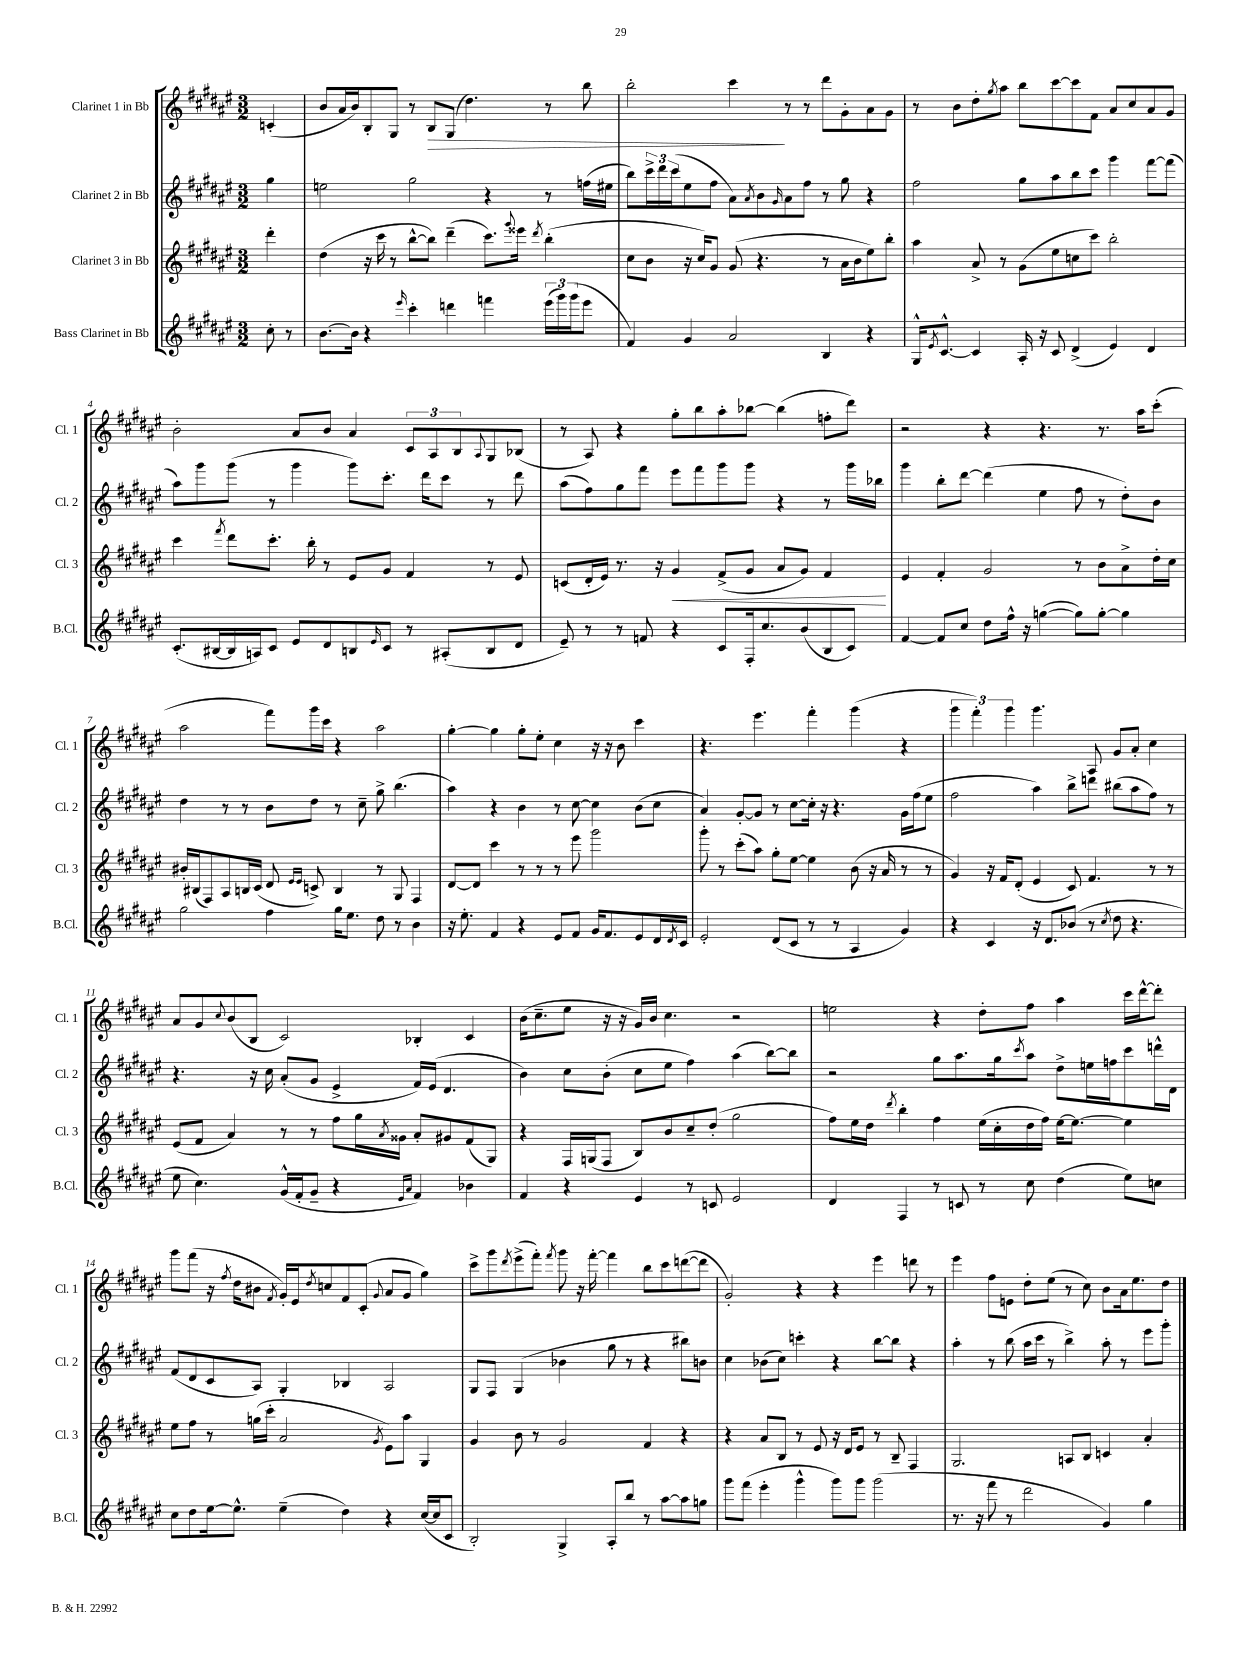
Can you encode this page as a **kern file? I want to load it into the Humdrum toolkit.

**kern	**kern	**kern	**kern
*staff4	*staff3	*staff2	*staff1
*clefG2	*clefG2	*clefG2	*clefG2
*k[f#c#g#d#a#e#]	*k[f#c#g#d#a#e#]	*k[f#c#g#d#a#e#]	*k[f#c#g#d#a#e#]
*M3/2	*M3/2	*M3/2	*M3/2
8cc#'	4ddd#'	4gg#	(4c'
8r	.	.	.
=	=	=	=
[8.b	(4dd#	2ee	8b
.	.	.	16a#
16b]	.	.	16b)
4r	16r	.	8B'
.	16ccc#	.	.
.	8r	.	8G#
16qqeee#	.	.	.
4ccc#'	[8bb^^	2gg#	8r
.	8bb])	.	8B
4ddd	(4ddd#~	.	(8G#
.	.	.	4.dd#)
4fff	8.ccc#)	4r	.
.	8qqggg#	.	.
.	16eee##	.	.
.	8qddd#	.	.
(24eee#	(4bb'	8r	8r
24ggg#)	.	.	.
(24ggg#	.	.	.
8eee#	.	(16ff	8bb
.	.	16ee#	.
=	=	=	=
4f#)	8cc#	8bb)	2bb'
.	8b	24ccc#^	.
.	.	24ddd#	.
.	.	(24ccc#	.
4g#	16r	8ee#	.
.	16cc#)	.	.
.	8g#	8ff#	.
2a#	(8g#	8a#)	4ccc#
.	.	8qa#	.
.	4.r	8b	.
.	.	16qqg#	.
.	.	8a#	8r
.	.	8ff#	8r
4B	8r	8r	8ddd#
.	16a#	8gg#	8g#'
.	16b	.	.
4r	8ee#)	4r	8a#
.	8bb'	.	8g#
=	=	=	=
16G#^^	4aa#	2ff#	8r
8qe#	.	.	.
[8.c#^^	.	.	.
.	.	.	8b
4c#]	8a#^	.	8dd#'
.	.	.	8qgg#
.	8r	.	8aa#
16A#'	(8g#	8gg#	8bb
16r	.	.	.
8c#	8ee#	8aa#	[8ccc#
(4d#^	8cc	8bb	8ccc#]
.	8ccc#)	8ccc#	8f#
4e#)	2bb'	4ggg#	8a#
.	.	.	8cc#
4d#	.	[8fff#	8a#
.	.	(8fff#]	8g#
=	=	=	=
(8.c#'	4ccc#	8aa#)	2b'
.	.	8ggg#	.
[16B#	.	.	.
.	8qfff#	.	.
16B#]	8ddd#	(8ggg#	.
16A)	.	.	.
8c#	8.ccc#'	8r	.
8e#	.	4ggg#	8a#
.	16bb'	.	.
8d#	8r	.	8b
8B	8e#	8ggg#)	4a#
16qqe#	.	.	.
8c#	8g#	8.ccc#'	.
8r	4f#	.	12c#
.	.	16ddd#	.
.	.	.	12A#
(8A#'	.	8ccc#	.
.	.	.	12B
.	.	.	8qqA#
8B	8r	8r	8G#
8d#	8e#	8ddd#	(8B-
=	=	=	=
8e#~)	(8c	(8aa#	8r
8r	16d#'	8ff#)	8A#)
.	16e#)	.	.
8r	8.r	8gg#	4r
8f	.	8fff#	.
.	16r	.	.
4r	4g#	8eee#	8gg#'
.	.	8fff#	8bb
8c#	(8f#^	8ggg#	8aa#'
16F#'	8g#	8ggg#	[8bb-
8.cc#	.	.	.
.	8a#	4r	(4bb-]
(8b	8g#)	.	.
8B	4f#	8r	8ff'
8c#)	.	16ggg#	8ddd#)
.	.	16bb-	.
=	=	=	=
[4f#	4e#	4ggg#	2r
8f#]	4f#'	8bb'	.
8cc#	.	[8ddd#	.
8dd#	2g#	(4ddd#]	4r
16ff#^^	.	.	.
16r	.	.	.
([4gg	.	4ee#	4.r
8gg])	8r	8ff#	.
[8gg'	8b	8r	8.r
4gg]	8a#^	8dd#')	.
.	.	.	16aa#
.	16dd#'	8b	(8ccc#'
.	16cc#	.	.
=	=	=	=
2gg#	16b#'	4dd#	2aa#
.	(16B#	.	.
.	8F#)	.	.
.	8A#	8r	.
.	16B	8r	.
.	(16c#	.	.
4ff#	8d#	8b	8fff#)
.	16qqe#	.	.
.	16qqe#	.	.
.	8c^)	8dd#	16ggg#
.	.	.	16ccc#
16gg#	4B	8r	4r
8.ee#	.	.	.
.	.	8cc#~	.
8dd#	8r	8gg#^	2aa#
8r	8G#	(4.bb	.
4b	4F#	.	.
=	=	=	=
16r	[8d#	4aa#)	[4gg#'
8.ee#'	.	.	.
.	8d#]	.	.
4f#	4ccc#	4r	4gg#]
4r	8r	4b	8gg#'
.	8r	.	8ee#'
8e#	8r	8r	4cc#
8f#	8eee#	[8cc#	.
16g#	2ggg#	4cc#]	16r
8.f#	.	.	16r
.	.	.	8b
8e#	.	(8b	4ccc#
16d#	.	8cc#	.
8qd#	.	.	.
16c#	.	.	.
=	=	=	=
2e#'	8ggg#'	4a#)	4.r
.	8r	.	.
.	(8ccc#'	[8g#'	.
.	8aa#)	8g#]	4.eee#
(8d#	8gg#'	8r	.
8c#	[8ee#	[8cc#	.
8r	4ee#]	16cc#']	4fff#'
.	.	16r	.
8r	.	4.r	.
4A#	(8b	.	(4ggg#
.	16r	.	.
.	16a#	.	.
4g#)	8r	16g#	4r
.	.	(16ff#	.
.	8r	8ee#	.
=	=	=	=
4r	4g#)	2ff#	6ggg#
.	.	.	6fff#')
4c#	16r	.	.
.	16f#	.	.
.	.	.	6ggg#
.	(8d#'	.	.
16r	4e#	4aa#)	4.ggg#
8.d#	.	.	.
(8b-	8c#)	8bb^	.
8r	4.f#	8ddd	8A#
8qcc#	.	.	.
8dd#	.	(8bb#	8g#
4.r	.	8aa#	8a#'
.	8r	8ff#)	4cc#
.	8r	8r	.
=	=	=	=
8ee#	(8e#	4.r	8a#
4.cc#)	8f#	.	8g#
.	.	.	8qqcc#
.	4a#)	.	(8b
.	.	16r	8B
.	.	16cc#	.
(16g#^^	8r	(8a#'	2c#)
16f#'	.	.	.
8g#~	8r	8g#	.
4r	8ff#	4e#^	.
.	16gg#	.	.
.	8qa#	.	.
.	16g##	.	.
16qqe#	.	.	.
16qqa#	.	.	.
4f#)	8a#'	16f#)	4B-'
.	.	(16e#	.
.	8g#	4.d#	.
4b-	(8f#	.	4c#
.	8G#)	.	.
=	=	=	=
4f#	4r	4b)	(16b
.	.	.	8.cc#~
4r	16F#	8cc#	8ee#
.	(16G	.	.
.	8F#	(8b'	16r
.	.	.	16r
4e#	8B)	8cc#	16g#)
.	.	.	16b
.	8b	8ee#	4.cc#
8r	8cc#~	4ff#)	.
8c	(8dd#'	.	.
2e#	2gg#	(4aa#	2r
.	.	[8bb)	.
.	.	8bb]	.
=	=	=	=
4d#	8ff#)	2r	2ee
.	16ee#	.	.
.	16dd#	.	.
.	8qddd#	.	.
4F#	4bb'	.	.
8r	4ff#	8gg#	4r
8c	.	8.aa#	.
8r	(16ee#	.	8dd#'
.	16cc#'	16gg#	.
.	.	8qccc#	.
8cc#	16dd#	8aa#	8ff#
.	16ff#)	.	.
(4dd#	[16ee#	8dd#^	4aa#
.	8.ee#_	.	.
.	.	16ee	.
.	.	16ff	.
8ee#)	4ee#]	8ccc#	16ccc#
.	.	.	[16ddd#^^
8cc	.	16ddd^^	8ddd#']
.	.	16d#	.
=	=	=	=
8cc#	8ee#	(8f#	8ggg#
8dd#	8ff#	8d#	(8fff#
[16ee#	8r	8c#	16r
.	.	.	8qff#
8.ee#^^]	.	.	16dd#
.	(16gg	8A#)	8b#
.	16ccc#'	.	.
.	.	.	8qf#
(4ee#~	2a#	4G#'	16g#')
.	.	.	16e#
.	.	.	8qdd#
.	.	.	8cc
4dd#)	.	4B-	8f#
.	.	.	(8c#'
.	8qg#	.	8qqg#
4r	8e#)	2A#	8a#
.	8aa#	.	8g#
([16cc#	4G#	.	4gg#)
16cc#]	.	.	.
8c#	.	.	.
=	=	=	=
2B')	4g#	8G#	8ccc#^
.	.	8F#	8ggg#
.	.	.	8qddd#
.	8b	(4G#	(8eee#^
.	8r	.	8fff#')
.	.	.	8qfff#
4G#^	2g#	4b-	8ggg#
.	.	.	16r
.	.	.	[16fff#'
8A#'	.	8gg#	4fff#]
8bb	.	8r	.
8r	4f#	4r	8bb
[8aa#	.	.	8ccc#
8aa#]	4r	8bb#)	([8ddd
8gg	.	8b	8ddd]
=	=	=	=
8ggg#	4r	4cc#	2g#')
(8fff#	.	.	.
4eee#'	8a#	(8b-	.
.	8B	8cc#)	.
4ggg#^^	8r	4ccc'	4r
.	8e#	.	.
8ggg#)	16r	4r	4r
.	16d#	.	.
8ggg#	8e#	.	.
(2ggg#	8r	[8bb	4eee#
.	8B~	8bb]	.
.	4F#	4r	8ddd
.	.	.	8r
=	=	=	=
8.r	2.G#	4aa#'	4eee#
16r	.	.	.
8fff#	.	8r	8ff#
8r	.	(8bb	8e
2ddd#	.	16aa#	8dd#'
.	.	16ccc#	.
.	.	8r	(8ee#
.	8A	4bb^)	8r
.	8B	.	8cc#)
4g#)	4c	8aa#'	8b
.	.	8r	16a#
.	.	.	8.ee#
4gg#	4a#'	8eee#	.
.	.	8ggg#'	8dd#
==	==	==	==
*-	*-	*-	*-
